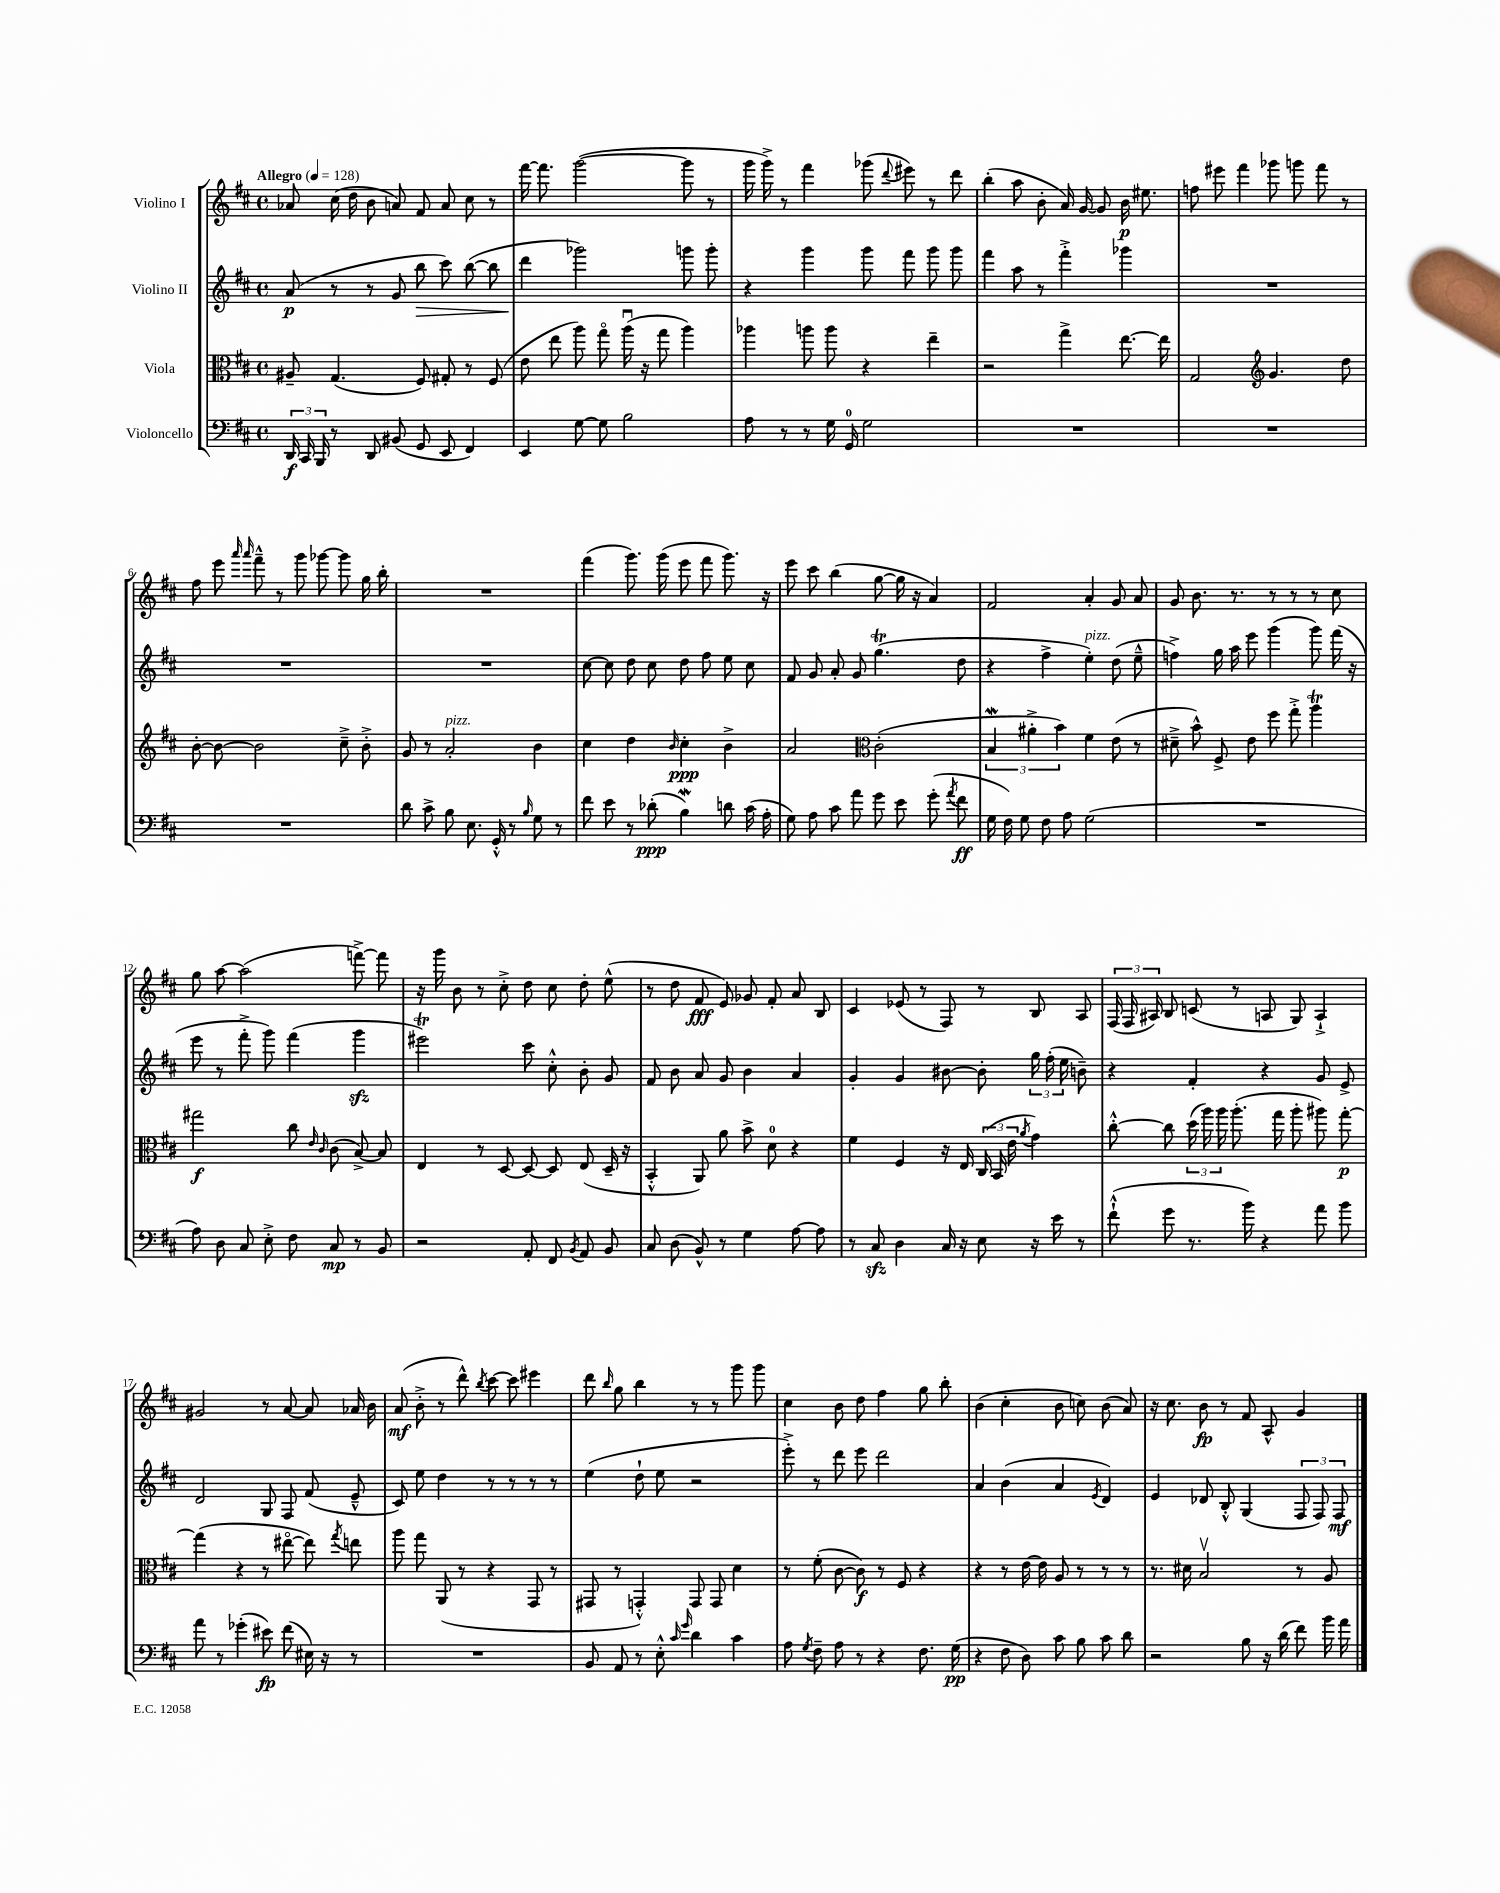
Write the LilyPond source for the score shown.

<<
\new StaffGroup <<
\new Staff = "s0" \with { instrumentName = "Violino I" } {
    \clef treble \key d \major \defaultTimeSignature \time 4/4 \tempo "Allegro" 4 = 128
    \autoBeamOff aes'8 cis''16( d''16 b'8 a'8) fis'8 a'8 cis''8 r8 |
    fis'''16~ fis'''8. g'''2~( g'''8 r8 |
    g'''16 g'''16->) r8 fis'''4 ges'''8( \appoggiatura { d'''8 } eis'''8) r8 d'''8 |
    b''4-.( a''8 b'8-. a'16) g'16~ g'8 b'16\p eis''8. |
    f''8 eis'''8 fis'''4 ges'''8 g'''8 fis'''8 r8 |
    fis''8 e'''8 \grace { a'''16 a'''16 } fis'''8---^ r8 g'''8 ges'''8~ ges'''8 g''16 b''16-. |
    R1 |
    fis'''4( g'''8.) g'''16( e'''8 fis'''8 g'''8.) r16 |
    e'''8 cis'''8 b''4( g''8~ g''16 r16 a'4) |
    fis'2 a'4-. g'8 a'8 |
    g'8 b'8. r8. r8 r8 r8 cis''8 |
    g''8 a''8~ a''2( f'''8~->) f'''8 |
    r16 g'''16 b'8 r8 cis''8-.-> d''8 cis''8 d''8-. e''8-^( |
    r8 d''8 fis'8\fff e'8) ges'8 fis'8-. a'8 b8 |
    cis'4 ees'8( r8 fis8) r8 b8 a8 |
    \tuplet 3/2 { fis16( fis16 ais16) } b8 c'8( r8 a8 g8) a4-!-> |
    gis'2 r8 a'8~ a'8 aes'16 b'16 |
    a'8\mf( b'8-.-> r8 d'''8-^) \acciaccatura { b''8 } cis'''8~ cis'''8 eis'''4 |
    d'''8 \grace { b''16 } g''8 b''4 r8 r8 g'''8 g'''8 |
    cis''4 b'8 d''8 fis''4 g''8 b''8-. |
    b'4( cis''4-. b'8 c''8) b'8( a'8) |
    r16 cis''8. b'8\fp r8 fis'8 a8-^ g'4 \bar "|." |
}
\new Staff = "s1" \with { instrumentName = "Violino II" } {
    \clef treble \key d \major \defaultTimeSignature \time 4/4
    \autoBeamOff a'8\p( r8 r8 g'8 b''8\> cis'''8) b''8~( b''8 |
    d'''4\! ges'''2) g'''8 g'''8-. |
    r4 g'''4 g'''8 fis'''8 g'''8 g'''8 |
    fis'''4 a''8 r8 fis'''4-.-> ges'''4 |
    R1 |
    R1 |
    R1 |
    cis''8~ cis''8 d''8 cis''8 d''8 fis''8 e''8 cis''8 |
    fis'8 g'8 a'8-. g'8 g''4.\trill( d''8 |
    r4 fis''4-> e''4-.^\markup { \italic "pizz." }) d''8( e''8---^ |
    f''4->) g''16 a''16 e'''8 g'''4( g'''8) fis'''16( r16 |
    e'''8 r8 fis'''8-.-> g'''8) fis'''4( g'''4\sfz |
    eis'''2\trill) cis'''8 cis''8-.-^ b'8-. g'8 |
    fis'8 b'8 a'8 g'8 b'4 a'4 |
    g'4-. g'4 bis'8~ bis'8-. \tuplet 3/2 { g''16 fis''16-.( e''16 } b'8--) |
    r4 fis'4-. r4 g'8 e'8-> |
    d'2 g8 fis8 fis'8( e'8---^ |
    cis'8) e''8 d''4 r8 r8 r8 r8 |
    e''4( d''8-! e''8 r2 |
    e'''8-.->) r8 d'''8 e'''8 d'''2 |
    a'4 b'4( a'4 \acciaccatura { e'8 } d'4) |
    e'4 des'8 b8-.-^ g4( \tuplet 3/2 { fis8 fis8) fis8\mf } \bar "|." |
}
\new Staff = "s2" \with { instrumentName = "Viola" } {
    \clef alto \key d \major \defaultTimeSignature \time 4/4
    \autoBeamOff ais8-- g4.( fis8) gis8-. r8 fis8( |
    e'8 e''8 a''8) g''8\flageolet a''16\downbow( r16 g''8 a''4) |
    aes''4 a''8 a''8 r4 e''4-- |
    r2 g''4-> e''8.~ e''16 |
    g2 \clef treble g'4. d''8 |
    b'8~-. b'8~ b'2 cis''8---> b'8-.-> |
    g'8 r8 a'2-.^\markup { \italic "pizz." } b'4 |
    cis''4 d''4 \grace { b'16 } cis''4-.\ppp b'4-> |
    a'2 \clef alto cis'2-.( |
    \tuplet 3/2 { b4\mordent ais'4-.-> b'4) } fis'4 e'8( r8 |
    dis'8---> b'8-^) fis8-> e'8 fis''8 g''8-.-> a''4\trill |
    gis''2\f cis''8 \grace { e'16 cis'16 } cis'8( b8~->) b8 |
    e4 r8 d8~ d8~ d8 e8( d16-- r16 |
    b,4-.-^ a,8) a'8 b'8-> d'8-0 r4 |
    fis'4 fis4 r16 e16 \tuplet 3/2 { cis16( b,16 e'16 } \acciaccatura { a'8 } g'4) |
    cis''8~-.-^ cis''8 \tuplet 3/2 { d''16( a''16) a''16 } a''8.-.( g''16 a''8-. ais''8) g''8~-.\p |
    g''4( r4 r8 eis''8~\flageolet eis''8) \acciaccatura { g''8 } e''8 |
    a''8 g''8 a,8( r8 r4 g,8 r8 |
    gis,8 r8 g,4-.-^) g,8 g,8 d'4 |
    r8 fis'8-.( cis'8~ cis'8\f) r8 fis8 r4 |
    r4 r8 e'16~ e'16 a8 r8 r8 r8 |
    r8. dis'16 b2\upbow r8 a8 \bar "|." |
}
\new Staff = "s3" \with { instrumentName = "Violoncello" } {
    \clef bass \key d \major \defaultTimeSignature \time 4/4
    \autoBeamOff \tuplet 3/2 { d,16\f cis,16 b,,16 } r8 d,8 bis,8( g,8 e,8 fis,4) |
    e,4 g8~ g8 b2 |
    a8 r8 r8 g16 g,16-0 g2 |
    R1 |
    R1 |
    R1 |
    d'8 cis'8-> b8 e8. g,16-.-^ r8 \grace { b16 } g8 r8 |
    fis'8 e'8 r8 des'8-.\ppp( b4\mordent) d'8 cis'16( a16-. |
    g8) a8 cis'8 a'8 g'8 e'8 g'8-.( \acciaccatura { a'8 } fis'8\ff |
    g16 fis16) g8 fis8 a8 g2( |
    R1 |
    a8) d8 cis8 e8-.-> fis8 cis8\mp r8 b,8 |
    r2 a,8-. fis,8 \acciaccatura { b,8 } a,8 b,8 |
    cis8 d8( b,8-^) r8 g4 a8~ a8 |
    r8 cis8\sfz d4 cis16 r16 e8 r16 e'16 r8 |
    fis'8-!-^( g'8 r8. b'16) r4 a'8 b'8 |
    a'8 r8 ges'4-.( eis'8\fp) fis'8( eis16) r16 r8 |
    R1 |
    b,8 a,8 r8 e8-.-^ \grace { cis'16 g'16 } d'4 cis'4 |
    a8 \acciaccatura { g8 } fis8-- a8 r8 r4 fis8. g16\pp( |
    r4 fis8 d8) cis'8 b8 cis'8 d'8 |
    r2 b8 r16 d'16( fis'8) b'16 a'16 \bar "|." |
}
>>
>>
